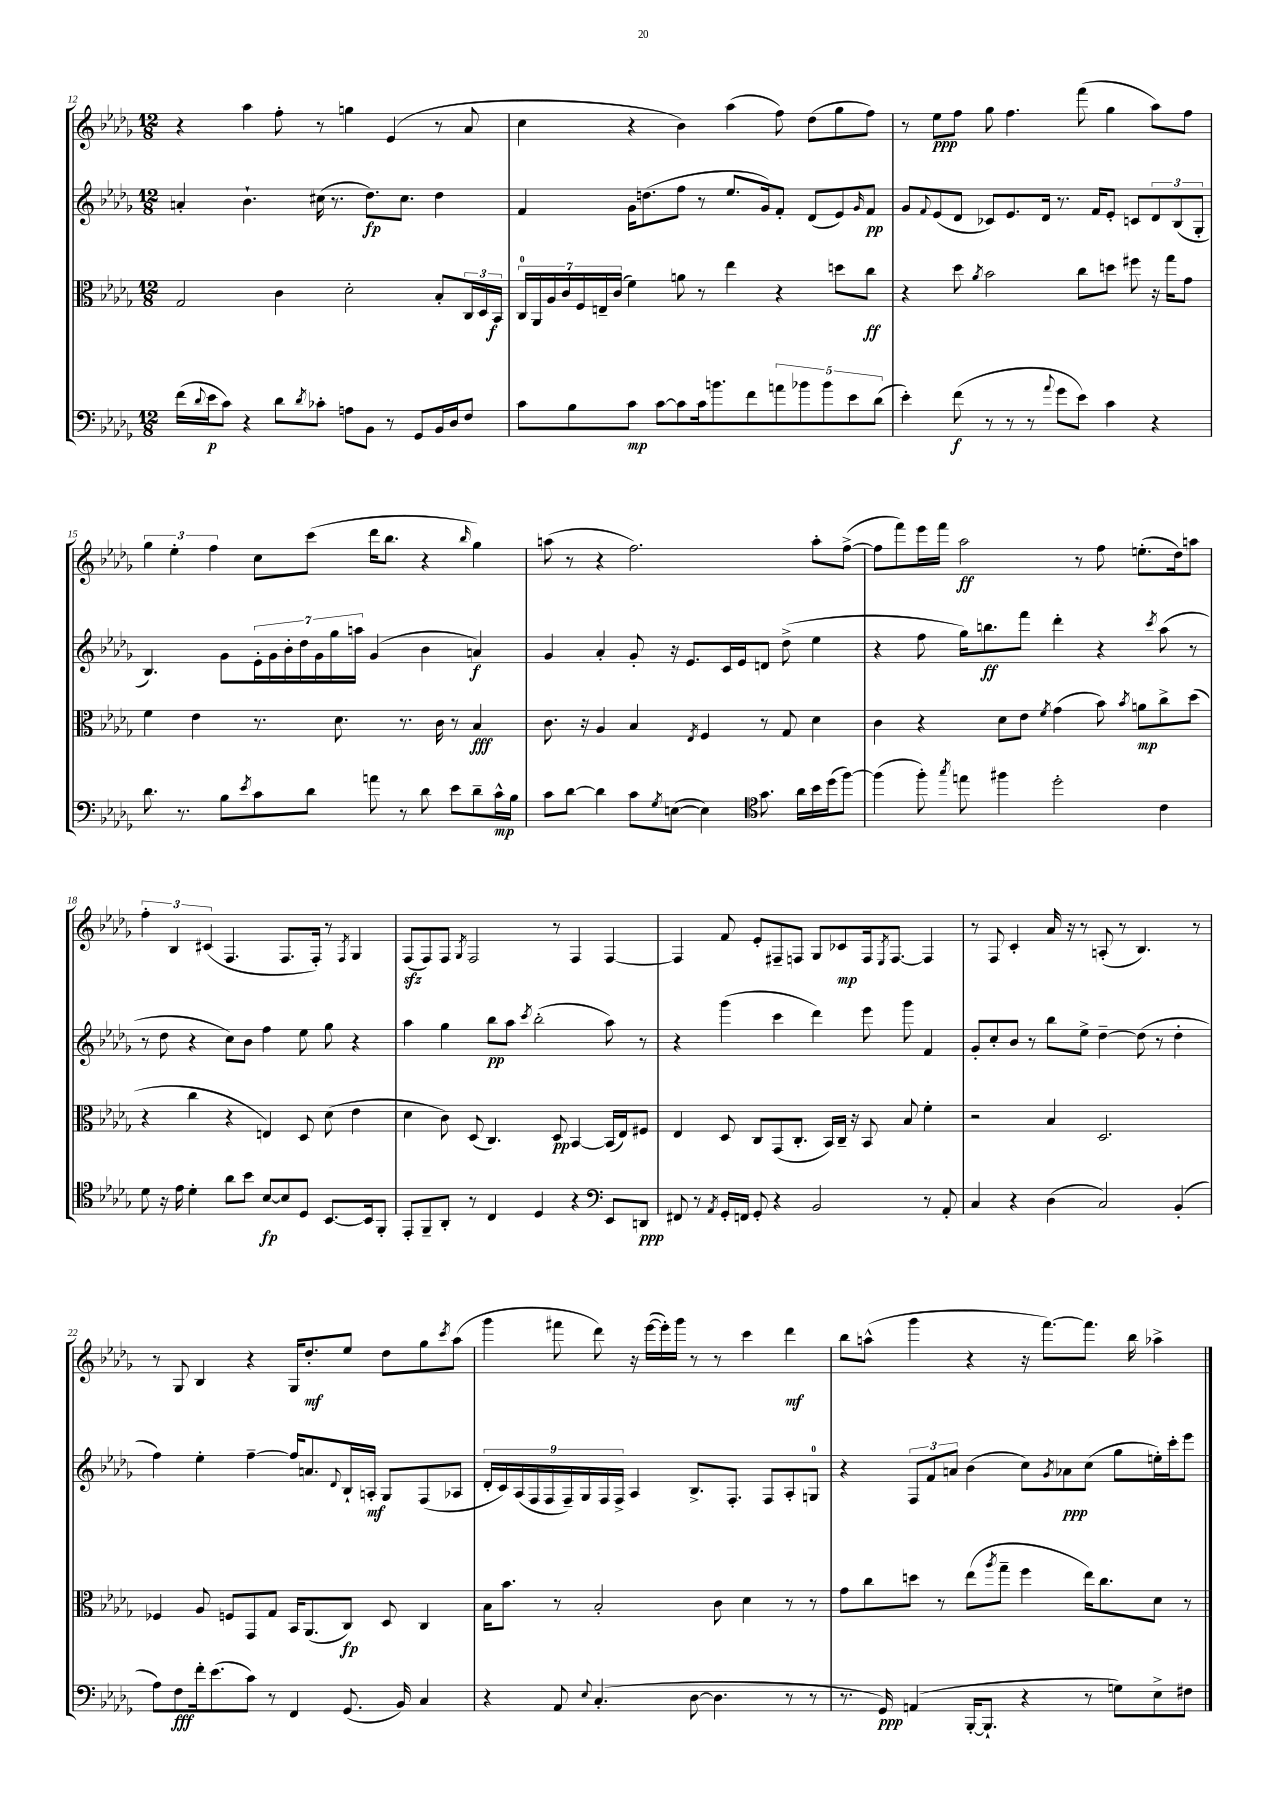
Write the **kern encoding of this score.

**kern	**kern	**kern	**kern
*staff4	*staff3	*staff2	*staff1
*clefF4	*clefC3	*clefG2	*clefG2
*k[b-e-a-d-g-]	*k[b-e-a-d-g-]	*k[b-e-a-d-g-]	*k[b-e-a-d-g-]
*M12/8	*M12/8	*M12/8	*M12/8
(16f	2G-	4a'	4r
8qqd-	.	.	.
16e-	.	.	.
8c)	.	.	.
4r	.	4.b-`	4aa-
8d-	4c	.	8ff'
8qd-	.	.	.
8c-'	.	(16cc#	8r
.	.	8.r	.
8A	2d-'	.	4gg
8BB-	.	8.dd-)	.
8r	.	.	(4e-
.	.	8.cc#	.
8GG-	.	.	.
16BB-	8B-'	4dd-	8r
16D-	.	.	.
8F	24C	.	8a-
.	24D-	.	.
.	24BB-	.	.
=	=	=	=
8c	28C	4f	4cc
.	28AA-	.	.
.	28A-	.	.
.	28c	.	.
8B-	.	.	.
.	28F	.	.
.	28E~	.	.
.	(28c	.	.
8c	4f)	16g-	4r
.	.	(8.dd	.
[8c	.	.	.
8c]	8a	8ff	4b-)
16c	8r	8r	.
8.b	.	.	.
.	4ee-	8.ee-	(4aa-
8f	.	.	.
.	.	16g-)	.
10a	4r	8f'	8ff)
10b-	.	.	.
.	.	(8d-	(8dd-
10b-	.	.	.
.	8dd	8e-)	8gg-
10e-	.	.	.
.	.	16qqg-	.
.	8cc	8f	8ff)
(10d-	.	.	.
=	=	=	=
4e-')	4r	8g-	8r
.	.	8qqf	.
.	.	(8e-	8ee-
(8f	8dd-	8d-	8ff
.	8qa-	.	.
8r	2b-	8c-)	8gg-
8r	.	8.e-	4.ff
8r	.	.	.
.	.	16d-	.
8qqa-	.	.	.
8g-	.	8.r	.
8e-)	8cc	.	(8fff
.	.	16f	.
4c	8dd	8e-'	4gg-
.	8ff#	8c	.
4r	16r	12d-	8aa-)
.	16gg-	.	.
.	.	(12B-	.
.	8g-	.	8ff
.	.	12G-'	.
=	=	=	=
8.d-	4f	4.B-)	6gg-
.	.	.	6ee-'
8.r	.	.	.
.	4e-	.	.
.	.	.	6ff
8B-	.	8g-	.
8qe-	.	.	.
8c	8.r	28e-'	8cc
.	.	28g-	.
.	.	28b-'	.
.	.	28dd-	.
8d-	.	.	(8ccc
.	.	28g-	.
.	.	28gg-	.
.	8.d-	.	.
.	.	28aa	.
8a	.	(4g-	16ddd-
.	.	.	8.bb-
8r	8.r	.	.
8d-	.	4b-	4r
.	16c	.	.
8e-	8r	.	.
.	.	.	16qqbb-
8d-~	4B-	4a)	4gg-)
16c^^	.	.	.
16B-	.	.	.
=	=	=	=
8c	8.c	4g-	(8aa
[8d-	.	.	8r
.	16r	.	.
4d-]	4A-	4a-'	4r
8c	4B-	8g-'	2.ff)
8qG-	.	.	.
([8E	.	16r	.
.	.	8.e-	.
.	8qE-	.	.
4E])	4F	.	.
.	.	16c	.
.	.	16e-	.
*clefC4	*	*	*
8.g-	8r	8d	.
.	8G-	(8dd-^	.
16a-	.	.	.
16b-	4d-	4ee-	8aa'
(16dd-	.	.	.
[8ff)	.	.	([8ff^
=	=	=	=
(4ff]	4c	4r	8ff]
.	.	.	8fff)
8ff')	4r	8ff	16eee-
.	.	.	16fff
8qgg-	.	.	.
8ee	.	16gg-)	2aa-
.	.	8.bb	.
4ff#	8d-	.	.
.	8e-	8fff	.
.	8qf	.	.
2dd-'	(4g-	4ddd-'	.
.	.	.	8r
.	8b-)	4r	8ff
.	8qb-	.	.
.	8a	.	(8.ee'
.	.	8qccc	.
4c	8cc^	(8aa-	.
.	.	.	16dd-)
.	(8dd-	8r	8aa
=	=	=	=
8d-	4r	8r	6ff'
16r	.	8dd-	.
.	.	.	6B-
16e-	.	.	.
4d-'	4cc	4r	.
.	.	.	(6c#
8a-	4r	8cc)	4.F
8b-	.	8b-	.
[8B-	4E)	4ff	.
8B-]	.	.	8.F
8D-	8D-	8ee-	.
.	.	.	16F')
[8.BB-	(8d-	8gg-	8r
.	.	.	8qF
.	4e-	4r	4G-
16BB-]	.	.	.
8FF'	.	.	.
=	=	=	=
8EE-'	4d-	4aa-	(8F
8FF~	.	.	8F)
8AA-'	8c)	4gg-	8F
.	.	.	8qG-
8r	(8D-	.	2F
4C	4.C)	8bb-	.
.	.	8aa-	.
.	.	8qccc	.
4D-	.	(2bb-'	.
.	8D-	.	8r
4r	[4BB-	.	4F
*clefF4	*	*	*
8EE-	(16BB-]	8aa-)	[4F
.	16E-)	.	.
8DD	8F#	8r	.
=	=	=	=
8FF#	4E-	4r	4F]
8r	.	.	.
8qAA-	.	.	.
16GG-'	8D-	(4ggg-	8f
16FF	.	.	.
8GG-'	8C	.	8e-'
4r	(8GG-	4ccc	8F#~
.	8.C'	.	8F
2BB-	.	4ddd-)	8G-
.	16BB-)	.	.
.	16C~	.	8c-
.	16r	.	.
.	8BB-	8eee-	16F
.	.	.	8qE-
.	.	.	[8.F
.	8B-	8ggg-	.
8r	4f'	4f	4F]
8AA-'	.	.	.
=	=	=	=
4C	2r	8g-'	8r
.	.	8cc'	8F
4r	.	8b-	4c'
.	.	8r	.
(4D-	4B-	8bb-	16a-
.	.	.	16r
.	.	8ee-^	8r
2C)	2.D-	[4dd-~	(8A'
.	.	.	8r
.	.	(8dd-]	4.B-)
.	.	8r	.
(4BB-'	.	4dd-'	.
.	.	.	8r
=	=	=	=
8A-)	4F-	4ff)	8r
8F	.	.	8G-
16f'	8A-	4ee-'	4B-
(8.e-	.	.	.
.	8F	.	.
8c)	8GG-	[4ff~	4r
8r	8G-	.	.
4FF	16BB-	16ff]	16G-
.	(8.AA-	8.a	8.dd-'
.	.	8qqd-	.
(8.GG-	8C)	16B-`	8ee-
.	.	16A'	.
.	8D-	8G-	8dd-
16BB-)	.	.	.
4C	4C	(8F	8gg-
.	.	.	8qccc
.	.	8A-	(8aa-
=	=	=	=
4r	16B-	18d-'	4ggg-
.	.	18c)	.
.	8.b-	.	.
.	.	(18A-	.
.	.	18F	.
.	.	18F	.
8AA-	8r	.	8fff#
.	.	18F~)	.
.	.	18G-	.
8qqE-	.	.	.
(4.C'	2B-'	.	8ddd-)
.	.	18F	.
.	.	18F^	.
.	.	4A-	16r
.	.	.	([16eee-
.	.	.	16eee-'])
.	.	.	16ggg-
[8D-	.	8.B-^	8r
4.D-]	8c	.	8r
.	.	8.F'	.
.	4d-	.	4ccc
.	.	8F	.
8r	8r	8A-'	4ddd-
8r	8r	8G	.
=	=	=	=
8.r	8g-	4r	8bb-
.	8cc	.	(8aa^^
16GG-)	.	.	.
(4AA	8dd	12F	4ggg-
.	.	12f	.
.	8r	.	.
.	.	12a	.
[16BBB-'	(8ee-	(4b-	4r
8.BBB-`]	.	.	.
.	8qaa-	.	.
.	8gg-~	.	.
4r	4ff	8cc)	16r
.	.	.	[8.fff)
.	.	8qg-	.
.	.	8a-	.
8r	16ee-)	(8cc	8.fff]
.	8.cc	.	.
8G)	.	8gg-	.
.	.	.	16bb-
8E-^	8d-	16ee')	4aa-^
.	.	16ccc'	.
8F#	8r	8eee-	.
==	==	==	==
*-	*-	*-	*-
